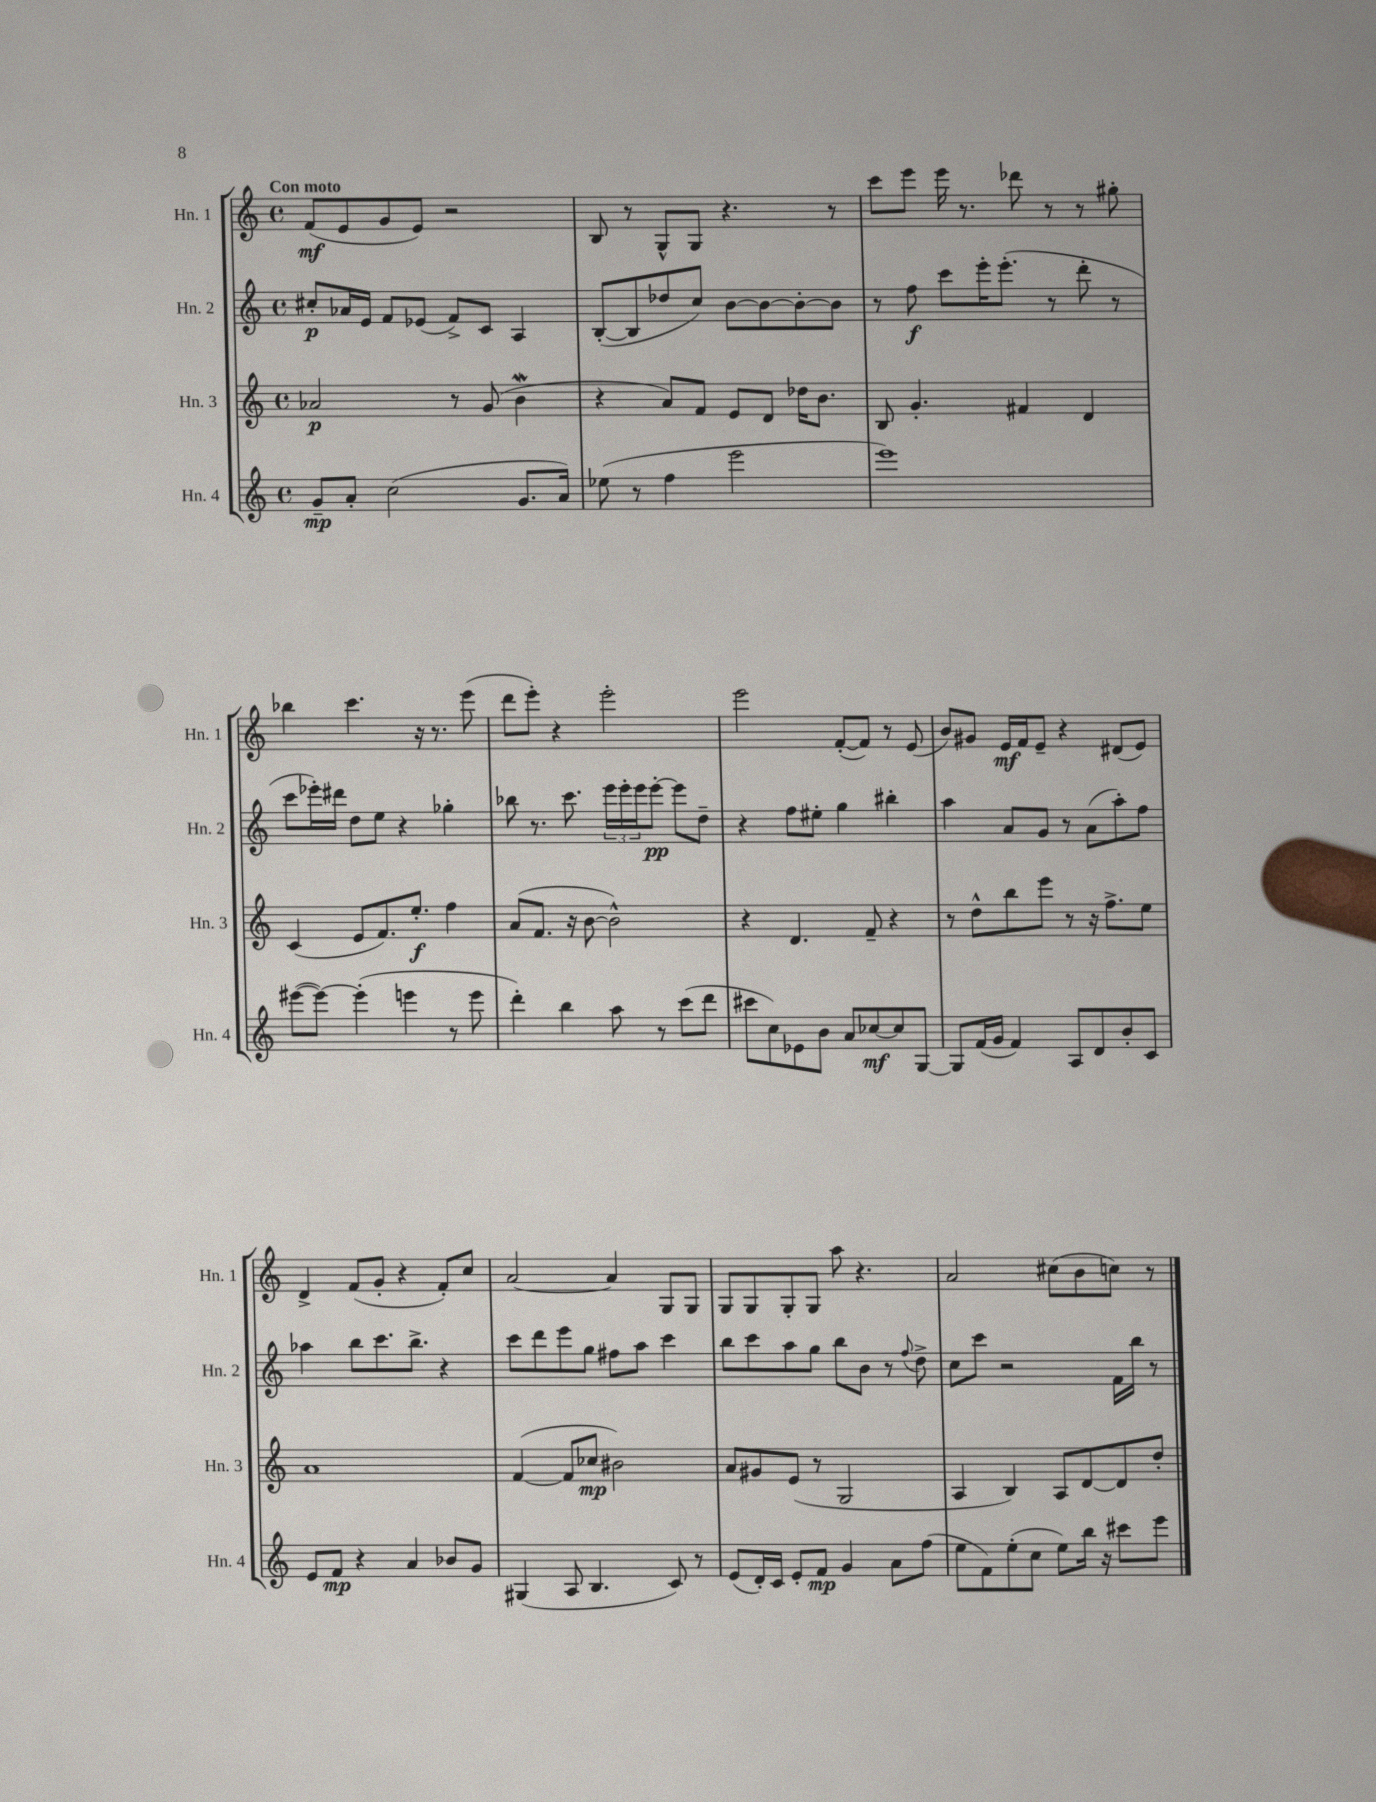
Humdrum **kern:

**kern	**dynam	**kern	**dynam	**kern	**dynam	**kern	**dynam
*part4	*part4	*part3	*part3	*part2	*part2	*part1	*part1
*staff4	*staff4	*staff3	*staff3	*staff2	*staff2	*staff1	*staff1
*I"Hn. 4	*	*I"Hn. 3	*	*I"Hn. 2	*	*I"Hn. 1	*
*I'Hn. 4	*	*I'Hn. 3	*	*I'Hn. 2	*	*I'Hn. 1	*
*clefG2	*	*clefG2	*	*clefG2	*	*clefG2	*
*k[]	*	*k[]	*	*k[]	*	*k[]	*
*M4/4	*	*M4/4	*	*M4/4	*	*M4/4	*
*met(c)	*	*met(c)	*	*met(c)	*	*met(c)	*
=1	=1	=1	=1	=1	=1	=1	=1
!	!	!	!	!	!	!LO:TX:a:B:t=Con moto	!
8g~/L	mp	2a-X/	p	8cc#X'/L	p	(8f/L	mf
8a'/J	.	.	.	16a-X/L	.	8e/	.
.	.	.	.	16e/JJ	.	.	.
(2cc\	.	.	.	8f/L	.	8g/	.
.	.	.	.	(8e-X/J	.	8e/J)	.
.	.	8r	.	8f^/L)	.	2r	.
.	.	(8g/	.	8c/J	.	.	.
8.g/L	.	4bW\	.	4A/	.	.	.
16a/Jk)	.	.	.	.	.	.	.
=2	=2	=2	=2	=2	=2	=2	=2
(8ee-X\	.	4r	.	([8B'/L	.	8B/	.
8r	.	.	.	8B/]	.	8r	.
4ff\	.	8a/L)	.	8dd-X/	.	8G^^/L	.
.	.	8f/J	.	8cc/J)	.	8G/J	.
2eee\	.	8e/L	.	[8b\L	.	4.r	.
.	.	8d/J	.	8b\_	.	.	.
.	.	16dd-X\KL	.	8b'\_	.	.	.
.	.	8.b\J	.	.	.	.	.
.	.	.	.	8b\J]	.	8r	.
=3	=3	=3	=3	=3	=3	=3	=3
1eee)	.	8B/	.	8r	.	8ccc\L	.
.	.	4.g'/	.	8ff\	f	8eee\J	.
.	.	.	.	8ccc\L	.	16eee\	.
.	.	.	.	.	.	8.r	.
.	.	.	.	16eee'\K	.	.	.
.	.	.	.	(8.eee'\J	.	.	.
.	.	4f#X/	.	.	.	8ddd-X\	.
.	.	.	.	8r	.	8r	.
.	.	4d/	.	8ddd'\	.	8r	.
.	.	.	.	8r	.	8gg#X'\	.
!!LO:LB:g=z
=4	=4	=4	=4	=4	=4	=4	=4
([8eee#X\L	.	(4c/	.	8ccc\L	.	4bb-X\	.
8eee#\J_)	.	.	.	16eee-X'\L)	.	.	.
.	.	.	.	16ddd#X\JJ	.	.	.
(4eee#'\]	.	8e/L	.	8dd\L	.	4.ccc\	.
.	.	8.f/)	.	8ee\J	.	.	.
4eeen\	.	.	.	4r	.	.	.
.	.	8.ee'/J	f	.	.	.	.
.	.	.	.	.	.	16r	.
.	.	.	.	.	.	8.r	.
8r	.	4ff\	.	4gg-X'\	.	.	.
8eee\	.	.	.	.	.	(8eee\	.
=5	=5	=5	=5	=5	=5	=5	=5
4ddd'\)	.	(8a/L	.	8bb-X\	.	8ddd\L	.
.	.	8.f/J	.	8.r	.	8eee'\J)	.
4bb\	.	.	.	.	.	4r	.
.	.	16r	.	8.ccc\	.	.	.
.	.	[8b\	.	.	.	.	.
8aa\	.	2b^^\])	.	24eee\LL	.	2eee'\	.
.	.	.	.	24eee'\	.	.	.
.	.	.	.	24eee\J	.	.	.
8r	.	.	.	[8eee'\J	pp	.	.
(8ccc\L	.	.	.	8eee\L]	.	.	.
8ddd\J	.	.	.	8dd~\J	.	.	.
=6	=6	=6	=6	=6	=6	=6	=6
8ccc#X\L	.	4r	.	4r	.	2eee\	.
8cc\)	.	.	.	.	.	.	.
8e-X\	.	4.d/	.	8ff\L	.	.	.
8b\J	.	.	.	8ee#X'\J	.	.	.
8a/L	.	.	.	4gg\	.	([8f'/L	.
[8cc-X/	mf	8f~/	.	.	.	8f/J])	.
8cc-/]	.	4r	.	4bb#X'\	.	8r	.
[8G/J	.	.	.	.	.	(8e/	.
=7	=7	=7	=7	=7	=7	=7	=7
8G/L]	.	8r	.	4aa\	.	8b/L)	.
(16f/L	.	8dd^^\L	.	.	.	8g#X/J	.
16g/JJ	.	.	.	.	.	.	.
4f/)	.	8bb\	.	8a/L	.	16e/LL	mf
.	.	.	.	.	.	16f/J	.
.	.	8eee\J	.	8g/J	.	8e~/J	.
8A/L	.	8r	.	8r	.	4r	.
8d/	.	16r	.	(8a\L	.	.	.
.	.	8.ff^\L	.	.	.	.	.
8b'/	.	.	.	8aa'\)	.	(8d#X/L	.
8c/J	.	8ee\J	.	8ff\J	.	8e/J)	.
!!LO:LB:g=z
=8	=8	=8	=8	=8	=8	=8	=8
8e/L	.	1a	.	4aa-X\	.	4d^/	.
8f/J	mp	.	.	.	.	.	.
4r	.	.	.	8bb\L	.	(8f/L	.
.	.	.	.	8.ccc\	.	8g'/J	.
4a/	.	.	.	.	.	4r	.
.	.	.	.	8.bb^\J	.	.	.
8b-X/L	.	.	.	4r	.	8f'/L)	.
8g/J	.	.	.	.	.	8cc/J	.
=9	=9	=9	=9	=9	=9	=9	=9
(4G#X/	.	([4f/	.	8ccc\L	.	[2a/	.
.	.	.	.	8ddd\	.	.	.
8A/	.	8f/L]	.	8eee\	.	.	.
4.B/	.	8cc-X/J	mp	8gg\J	.	.	.
.	.	2b#X\)	.	8ff#X\L	.	4a/]	.
.	.	.	.	8aa\J	.	.	.
8c/)	.	.	.	4ccc\	.	8G/L	.
8r	.	.	.	.	.	8G/J	.
=10	=10	=10	=10	=10	=10	=10	=10
(8e/L	.	8a/L	.	8bb\L	.	8G/L	.
16d'/L)	.	8g#X/	.	8ccc\	.	8G/	.
16c/JJ	.	.	.	.	.	.	.
8e'/L	.	(8e/J	.	8aa\	.	8G'/	.
8f/J	mp	8r	.	8gg\J	.	8G/J	.
4g/	.	2G/	.	8bb\L	.	8aa\	.
.	.	.	.	8b\J	.	4.r	.
8a\L	.	.	.	8r	.	.	.
.	.	.	.	8qqff/	.	.	.
(8ff\J	.	.	.	8dd^\	.	.	.
=11	=11	=11	=11	=11	=11	=11	=11
8ee\L	.	4A/	.	8cc\L	.	2a/	.
8f\)	.	.	.	8ccc\J	.	.	.
(8ee'\	.	4B/)	.	2r	.	.	.
8cc\J	.	.	.	.	.	.	.
8ee\L)	.	8A/L	.	.	.	(8cc#X\L	.
16bb\Jk	.	[8d/	.	.	.	8b\	.
16r	.	.	.	.	.	.	.
8ccc#X\L	.	8d/]	.	16f\LL	.	8ccn\J)	.
.	.	.	.	16bb\JJ	.	.	.
8eee\J	.	8dd'/J	.	8r	.	8r	.
==	==	==	==	==	==	==	==
*-	*-	*-	*-	*-	*-	*-	*-
